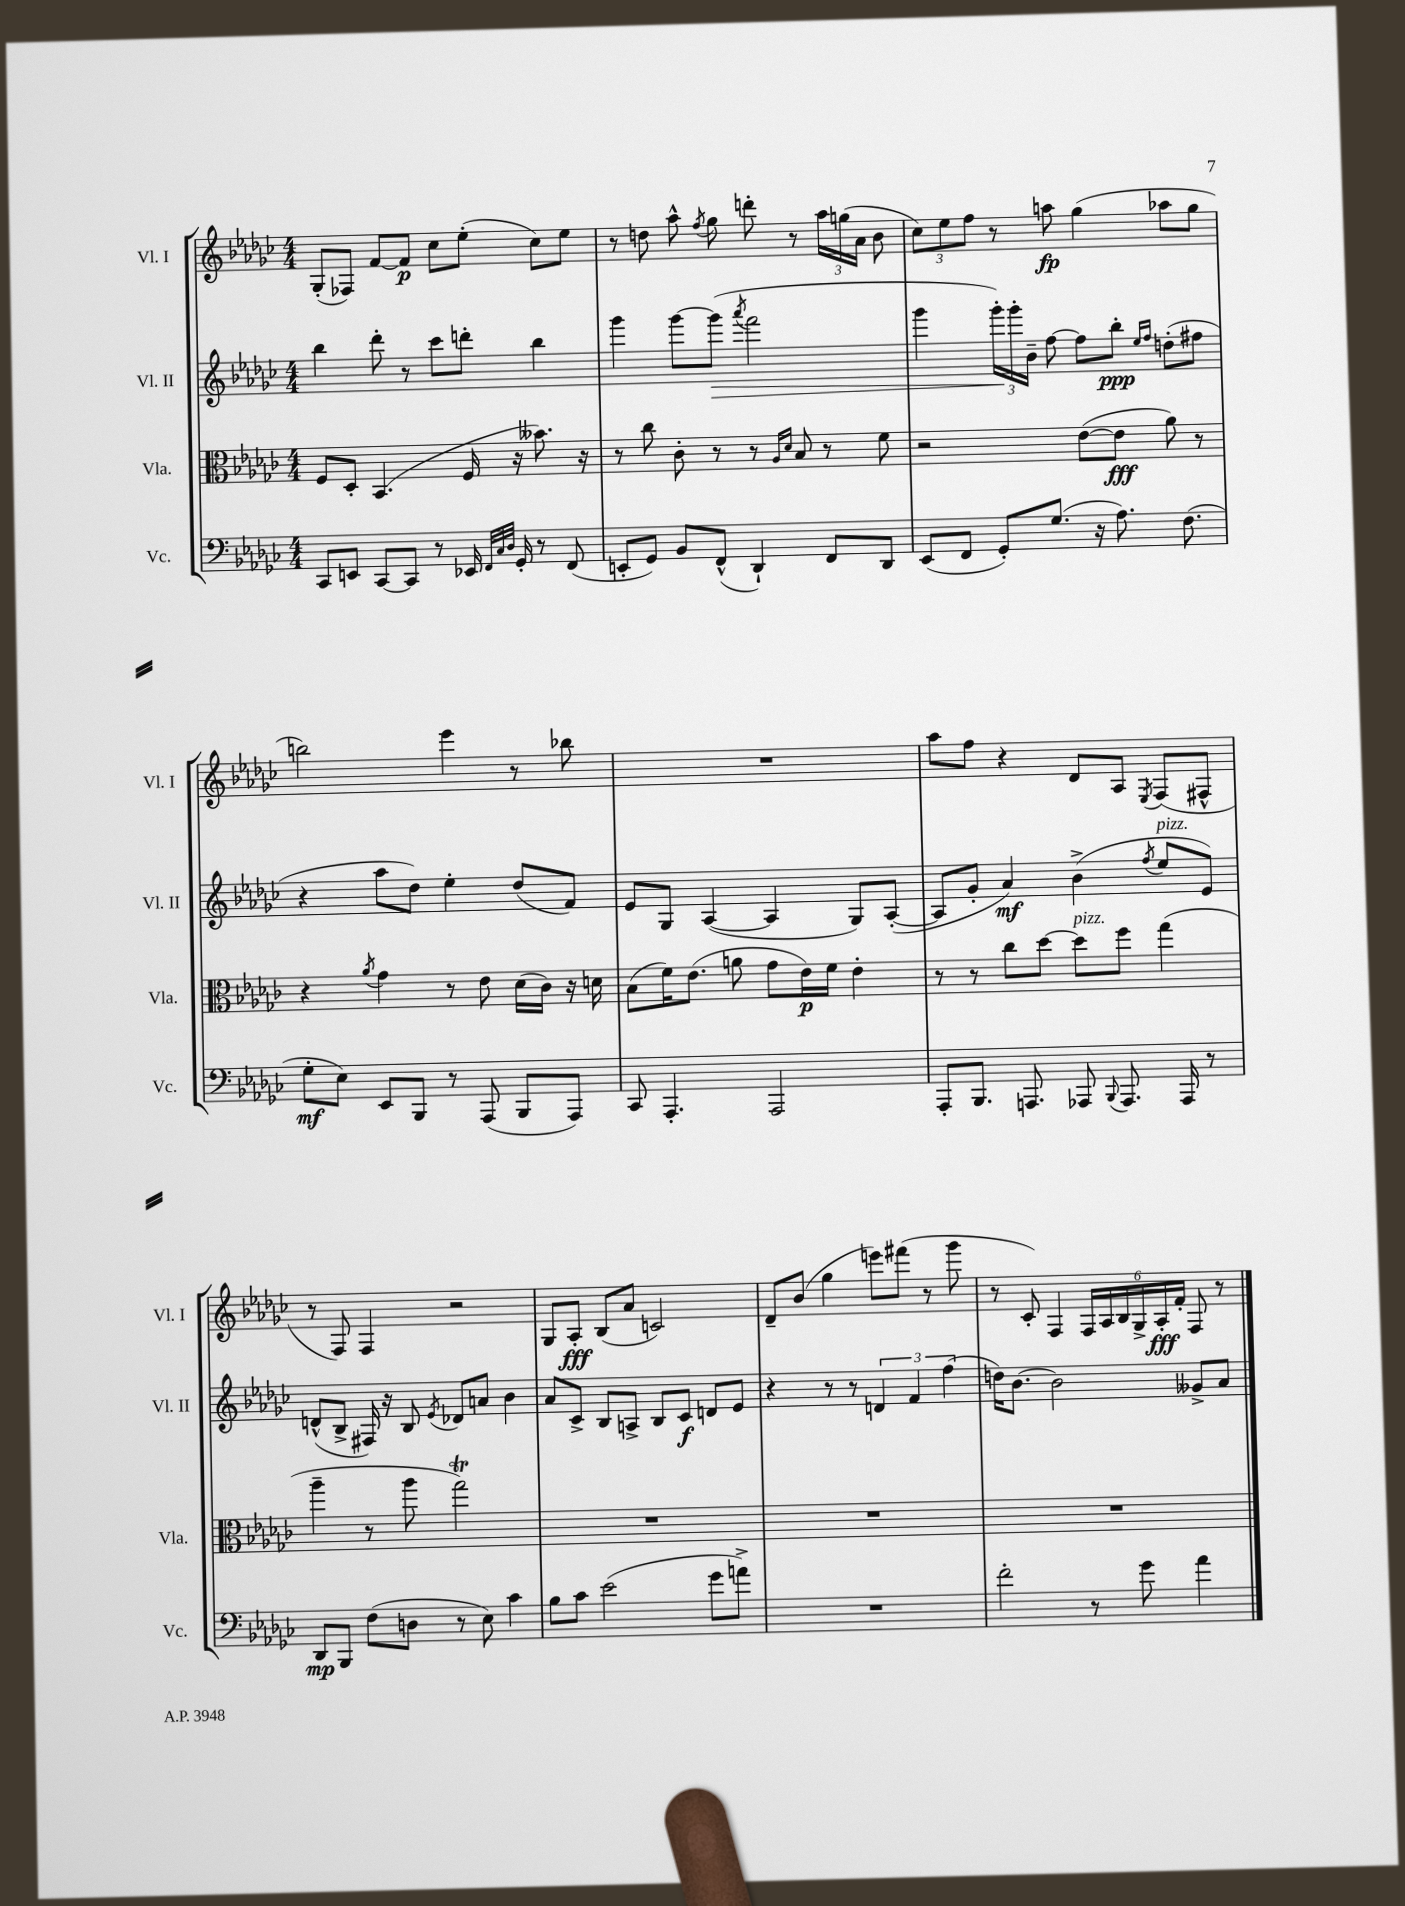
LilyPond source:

<<
\new StaffGroup <<
\new Staff = "s0" \with { instrumentName = "Vl. I" shortInstrumentName = "Vl. I" } {
    \clef treble \key ges \major \numericTimeSignature \time 4/4
    \autoBeamOff ges8[-.( fes8]) f'8[~ f'8]\p ces''8[ ees''8]-.( ces''8[) ees''8] |
    r8 d''8 aes''8-^ \acciaccatura { f''8 } ges''8 d'''8-. r8 \tuplet 3/2 { aes''16[ g''16( aes'16] } bes'8 |
    \tuplet 3/2 { ces''8[) ees''8 f''8] } r8 a''8\fp ges''4( aes''8[ ges''8] |
    b''2) ees'''4 r8 bes''8 |
    R1 |
    aes''8[ f''8] r4 des'8[ aes8] \acciaccatura { ees8 } f8[( fis8]-^ |
    r8 f8) f4 r2 |
    ges8[ aes8]-.\fff bes8[( aes'8] c'2) |
    des'8[-- bes'8]( ges''4 e'''8[) fis'''8]( r8 ges'''8 |
    r8 ces'8-.) f4 \tuplet 6/4 { f16[ aes16 bes16 ges16-> aes16-.\fff f'16]-. } f8 r8 \bar "|." |
}
\new Staff = "s1" \with { instrumentName = "Vl. II" shortInstrumentName = "Vl. II" } {
    \clef treble \key ges \major \numericTimeSignature \time 4/4
    \autoBeamOff bes''4 des'''8-. r8 ces'''8[ d'''8]-. bes''4 |
    ges'''4 ges'''8[~ ges'''8]\>( \acciaccatura { aes'''8 } f'''2 |
    ges'''4 \tuplet 3/2 { ges'''16[-.\!) ges'''16-. bes'16]-- } f''8~ f''8[ bes''8]-.\ppp \grace { ees''16[ f''16] } d''8[-.( fis''8] |
    r4 aes''8[ des''8]) ees''4-. des''8[( f'8]) |
    ees'8[ ges8] aes4~( aes4 ges8[) aes8]~-.( |
    aes8[ ges'8]-. aes'4\mf) bes'4->( \acciaccatura { f''8 } ees''8[^\markup { \italic "pizz." } ees'8]) |
    d'8[-^( bes8]-> fis16) r16 bes8 \acciaccatura { ees'8 } des'8[ a'8] bes'4 |
    aes'8[ ces'8]-> bes8[ a8]-> bes8[ ces'8]\f d'8[ ees'8] |
    r4 r8 r8 \tuplet 3/2 { d'4 f'4 f''4( } |
    d''16[) bes'8.]~ bes'2 geses'8[-> aes'8] \bar "|." |
}
\new Staff = "s2" \with { instrumentName = "Vla." shortInstrumentName = "Vla." } {
    \clef alto \key ges \major \numericTimeSignature \time 4/4
    \autoBeamOff f8[ des8]-. bes,4.( f16 r16 beses'8.) r16 |
    r8 ces''8 ces'8-. r8 r8 \grace { aes16[ des'16] } bes8 r8 f'8 |
    r2 ees'8[~( ees'8]\fff aes'8) r8 |
    r4 \acciaccatura { aes'8 } ges'4 r8 ees'8 des'16[( ces'16]) r16 d'16 |
    bes8[( f'16) ees'8.]( a'8 ges'8[ ees'16\p) f'16] ees'4-. |
    r8 r8 ces''8[ des''8]~ des''8[^\markup { \italic "pizz." } f''8] ges''4( |
    aes''4-- r8 aes''8 ges''2\trill) |
    R1 |
    R1 |
    R1 \bar "|." |
}
\new Staff = "s3" \with { instrumentName = "Vc." shortInstrumentName = "Vc." } {
    \clef bass \key ges \major \numericTimeSignature \time 4/4
    \autoBeamOff ces,8[ e,8] ces,8[~ ces,8] r8 ees,16 \grace { f,32[ ces32 des32] } ges,16-. r8 f,8( |
    e,8[-. ges,8]) bes,8[ f,8]-^( des,4-!) f,8[ des,8] |
    ees,8[( f,8] ges,8[-.) ges8.]( r16 aes8.) f8.( |
    ges8[-.\mf ees8]) ees,8[ bes,,8] r8 aes,,8( bes,,8[ aes,,8]) |
    ces,8 aes,,4.-. aes,,2 |
    aes,,8[-. bes,,8.] a,,8. aes,,8 \appoggiatura { bes,,8 } aes,,8. aes,,16 r8 |
    des,8[\mp bes,,8] f8[( d8] r8 ees8) ces'4 |
    bes8[ ces'8] ees'2( ges'8[ a'8]->) |
    R1 |
    f'2-. r8 ges'8 aes'4 \bar "|." |
}
>>
>>
\layout { \context { \Score \remove "Bar_number_engraver" } }
